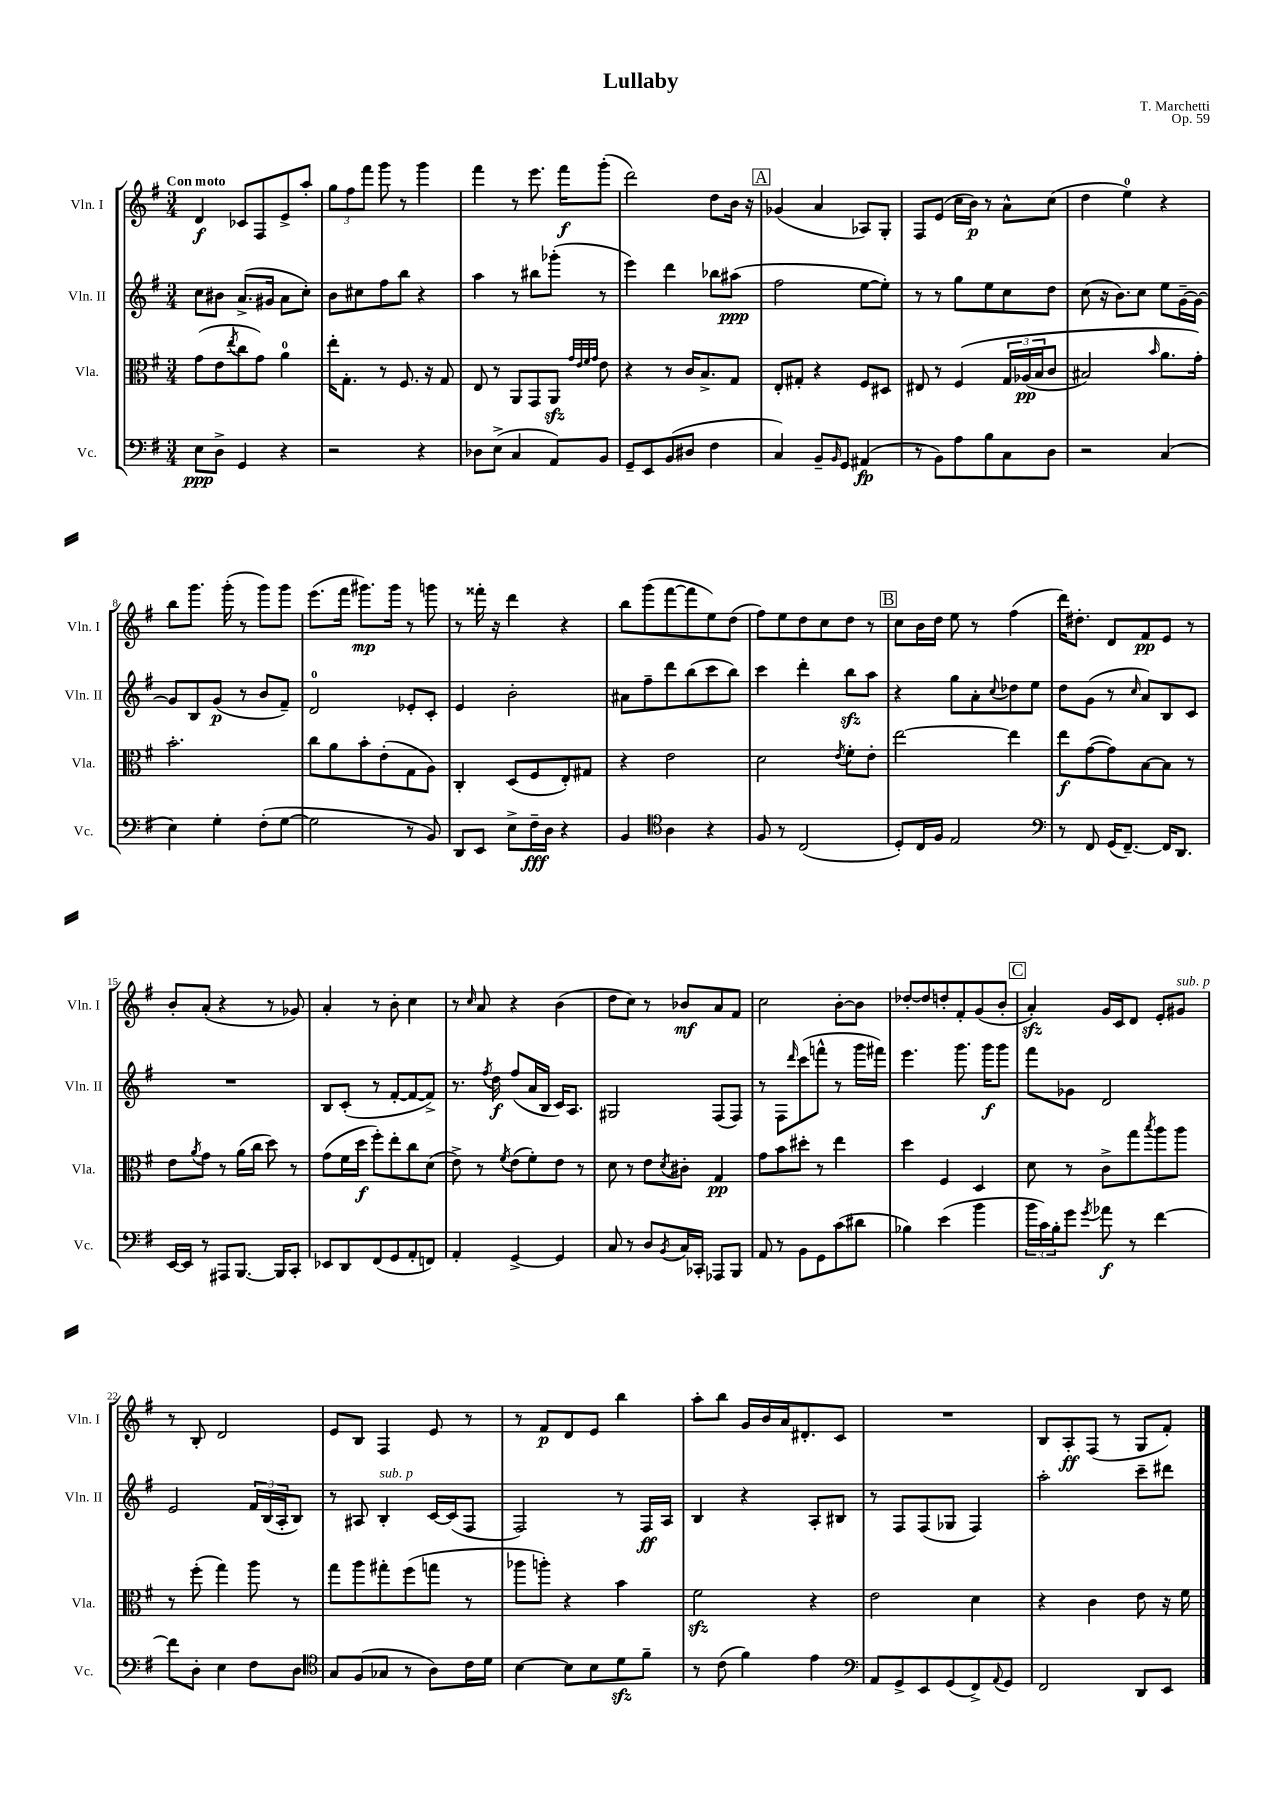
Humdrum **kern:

**kern	**dynam	**kern	**dynam	**kern	**dynam	**kern	**dynam
*part4	*part4	*part3	*part3	*part2	*part2	*part1	*part1
*staff4	*staff4	*staff3	*staff3	*staff2	*staff2	*staff1	*staff1
*I"Vc.	*	*I"Vla.	*	*I"Vln. II	*	*I"Vln. I	*
*I'Vc.	*	*I'Vla.	*	*I'Vln. II	*	*I'Vln. I	*
*clefF4	*	*clefC3	*	*clefG2	*	*clefG2	*
*k[f#]	*	*k[f#]	*	*k[f#]	*	*k[f#]	*
*M3/4	*	*M3/4	*	*M3/4	*	*M3/4	*
=1	=1	=1	=1	=1	=1	=1	=1
!	!	!	!	!	!	!LO:TX:a:B:t=Con moto	!
8E\L	ppp	(8g\L	.	8cc\L	.	4d/	f
8D^\J	.	8e\	.	8b#X\J	.	.	.
.	.	8qee/	.	.	.	.	.
4GG/	.	8cc\	.	(8.a^/L	.	8c-X/L	.
.	.	8g\J)	.	.	.	8F#/	.
.	.	.	.	16g#X/Jk	.	.	.
4r	.	4a\	.	8a\L	.	8e^/	.
.	.	.	.	8cc'\J)	.	8aa'/J	.
=2	=2	=2	=2	=2	=2	=2	=2
2r	.	16ee'\KL	.	8b\L	.	12gg\L	.
.	.	8.G'\J	.	.	.	.	.
.	.	.	.	.	.	12ff#\	.
.	.	.	.	8cc#X\	.	.	.
.	.	.	.	.	.	12fff#\J	.
.	.	8r	.	8ff#\	.	8ggg\	.
.	.	8.F#/	.	8bb\J	.	8r	.
4r	.	.	.	4r	.	4ggg\	.
.	.	16r	.	.	.	.	.
.	.	8G/	.	.	.	.	.
=3	=3	=3	=3	=3	=3	=3	=3
8D-X\L	.	8E/	.	4aa\	.	4fff#\	.
(8E^\J	.	8r	.	.	.	.	.
4C/	.	8AA/L	.	8r	.	8r	.
.	.	8GG/	.	8bb#X\L	.	8.eee\	.
8AA/L)	.	8AAzz/J	.	(8ggg-X'\J	.	.	.
.	.	.	.	.	.	16fff#\KL	f
.	.	32qqg/LLL	.	.	.	.	.
.	.	32qqe/	.	.	.	.	.
.	.	32qqf#/	.	.	.	.	.
.	.	32qqg/JJJ	.	.	.	.	.
8BB/J	.	8e\	.	8r	.	(8ggg'\J	.
=4	=4	=4	=4	=4	=4	=4	=4
8GG~/L	.	4r	.	4eee\)	.	2ddd\)	.
8EE/	.	.	.	.	.	.	.
(8BB/	.	8r	.	4ddd\	.	.	.
8D#X/J	.	16c/KL	.	.	.	.	.
.	.	8.B^/	.	.	.	.	.
4F#\	.	.	.	8bb-X\L	.	8dd\L	.
.	.	8G/J	.	(8aa#X\J	ppp	16b\Jk	.
.	.	.	.	.	.	16r	.
!!LO:REH:place=s1:t=A
=5	=5	=5	=5	=5	=5	=5	=5
4C/)	.	8E'/L	.	2ff#\	.	(4g-X/	.
.	.	8G#X'/J	.	.	.	.	.
8BB~/L	.	4r	.	.	.	4a/	.
16qqBB/	.	.	.	.	.	.	.
8GG/J	.	.	.	.	.	.	.
(4AA#X/	fp	8F#/L	.	[8ee\L	.	8A-X/L)	.
.	.	8D#X/J	.	8ee'\J])	.	8G'/J	.
=6	=6	=6	=6	=6	=6	=6	=6
8r	.	8E#X/	.	8r	.	8F#/L	.
8BB\L)	.	8r	.	8r	.	(8e/J	.
8A\	.	(4F#/	.	8gg\L	.	16cc\LL	.
.	.	.	.	.	.	16b\JJ)	p
8B\	.	.	.	8ee\	.	8r	.
8C\	.	24G/LL	.	8cc\	.	8a^^\L	.
.	.	(24A-X/	pp	.	.	.	.
.	.	24B/J	.	.	.	.	.
8D\J	.	8c/J	.	8dd\J	.	(8cc\J	.
=7	=7	=7	=7	=7	=7	=7	=7
2r	.	2B#X/)	.	(8cc\	.	4dd\	.
.	.	.	.	16r	.	.	.
.	.	.	.	8.b\L)	.	.	.
.	.	.	.	.	.	4ee\)	.
.	.	.	.	8cc\J	.	.	.
.	.	16qqb/	.	.	.	.	.
(4C/	.	8.a\L	.	8ee\L	.	4r	.
.	.	.	.	[16g~\L	.	.	.
.	.	16g'\Jk)	.	16g\JJ_	.	.	.
!!LO:LB:g=z
=8	=8	=8	=8	=8	=8	=8	=8
4E\)	.	2.b'\	.	8g/L]	.	8bb\L	.
.	.	.	.	8B/	.	8.ggg\J	.
4G'\	.	.	.	(8g/J	p	.	.
.	.	.	.	.	.	(16ggg'\	.
.	.	.	.	8r	.	8r	.
(8F#'\L	.	.	.	8b/L	.	8ggg\L)	.
[8G\J	.	.	.	8f#~/J)	.	8ggg\J	.
=9	=9	=9	=9	=9	=9	=9	=9
2G\]	.	8cc\L	.	2d/	.	(8.eee\L	.
.	.	8a\	.	.	.	.	.
.	.	.	.	.	.	16fff#\Jk	.
.	.	8b'\	.	.	.	8.ggg#X\L)	mp
.	.	(8e'\	.	.	.	.	.
.	.	.	.	.	.	16ggg#\Jk	.
8r	.	8G\	.	8e-X'/L	.	8r	.
8BB/)	.	8A\J)	.	8c'/J	.	8gggn\	.
=10	=10	=10	=10	=10	=10	=10	=10
8DD/L	.	4C'/	.	4e/	.	8r	.
8EE/J	.	.	.	.	.	16fff##X'\	.
.	.	.	.	.	.	16r	.
8E^\L	.	(8D/L	.	2b'\	.	4ddd\	.
16F#~\L	fff	8F#/	.	.	.	.	.
16D\JJ	.	.	.	.	.	.	.
4r	.	8E'/)	.	.	.	4r	.
.	.	8G#X/J	.	.	.	.	.
=11	=11	=11	=11	=11	=11	=11	=11
4BB/	.	4r	.	8a#X\L	.	8bb\L	.
.	.	.	.	8ff#~\	.	(8ggg\	.
*clefC4	*	*	*	*	*	*	*
4A\	.	2e\	.	8ddd\	.	[8fff#\	.
.	.	.	.	(8bb\	.	8fff#\]	.
4r	.	.	.	8ccc\	.	8ee\)	.
.	.	.	.	8bb\J)	.	(8dd\J	.
=12	=12	=12	=12	=12	=12	=12	=12
8F#/	.	2d\	.	4ccc\	.	8ff#\L)	.
8r	.	.	.	.	.	8ee\	.
(2C/	.	.	.	4ddd'\	.	8dd\	.
.	.	.	.	.	.	8cc\	.
.	.	8qe/	.	.	.	.	.
.	.	8f#'\L	.	8bbzz\L	.	8dd\J	.
.	.	8e'\J	.	8aa\J	.	8r	.
!!LO:REH:place=s1:t=B
=13	=13	=13	=13	=13	=13	=13	=13
8D'/L)	.	[2ee\	.	4r	.	8cc\L	.
16C/L	.	.	.	.	.	16b\L	.
16F#/JJ	.	.	.	.	.	16dd\JJ	.
2E/	.	.	.	8gg\L	.	8ee\	.
.	.	.	.	8a'\	.	8r	.
.	.	.	.	8qqcc/	.	.	.
.	.	4ee\]	.	8dd-X\	.	(4ff#\	.
.	.	.	.	8ee\J	.	.	.
=14	=14	=14	=14	=14	=14	=14	=14
*clefF4	*	*	*	*	*	*	*
8r	.	8ee\L	f	8dd\L	.	16ddd\KL)	.
.	.	.	.	.	.	8.dd#X'\J	.
8FF#/	.	([8g\	.	(8g\J	.	.	.
(16GG/KL	.	8g\])	.	8r	.	8d/L	.
[8.FF#~/J)	.	.	.	.	.	.	.
.	.	.	.	16qqcc/	.	.	.
.	.	[8B\	.	8a/L)	.	8f#/	pp
16FF#/KL]	.	8B\J]	.	8B/	.	8e/J	.
8.DD/J	.	.	.	.	.	.	.
.	.	8r	.	8c/J	.	8r	.
!!LO:LB:g=z
=15	=15	=15	=15	=15	=15	=15	=15
[16EE/LL	.	8e\L	.	2.r	.	8b'/L	.
16EE/JJ]	.	.	.	.	.	.	.
.	.	8qa/	.	.	.	.	.
8r	.	8g\J	.	.	.	(8a'/J	.
8AAA#X/L	.	8r	.	.	.	4r	.
[8.BBB/J	.	(16a\LL	.	.	.	.	.
.	.	16cc\JJ	.	.	.	.	.
.	.	8dd\)	.	.	.	8r	.
16BBB/KL]	.	.	.	.	.	.	.
8CC'/J	.	8r	.	.	.	8g-X/)	.
=16	=16	=16	=16	=16	=16	=16	=16
8EE-X/L	.	(8g\L	.	8B/L	.	4a'/	.
8DD/	.	16f#\L	.	(8c'/J	.	.	.
.	.	16dd\JJ	f	.	.	.	.
(8FF#/	.	8ff#'\L)	.	8r	.	8r	.
8GG/	.	8ee'\	.	[8f#'/L	.	8b'\	.
8AA'/	.	8cc\	.	8f#/_	.	4cc\	.
8FFn/J)	.	(8d\J	.	8f#^/J])	.	.	.
=17	=17	=17	=17	=17	=17	=17	=17
4AA'/	.	8e^\)	.	8.r	.	8r	.
.	.	.	.	.	.	16qqcc/	.
.	.	8r	.	.	.	8a/	.
.	.	.	.	8qff#/	.	.	.
.	.	.	.	16dd\	f	.	.
.	.	8qf#/	.	.	.	.	.
[4GG^/	.	(8e\L	.	(8ff#/L	.	4r	.
.	.	8f#'\)	.	16a/L	.	.	.
.	.	.	.	16B/JJ	.	.	.
4GG/]	.	8e\J	.	16c/KL)	.	(4b\	.
.	.	.	.	8.A/J	.	.	.
.	.	8r	.	.	.	.	.
=18	=18	=18	=18	=18	=18	=18	=18
8C/	.	8d\	.	2G#X/	.	8dd\L	.
8r	.	8r	.	.	.	8cc\J)	.
8D/L	.	8e\L	.	.	.	8r	.
8qBB/	.	8qd/	.	.	.	.	.
16C/L	.	8c#X'\J	.	.	.	8b-X/L	mf
16CC-X'/JJ	.	.	.	.	.	.	.
8AAA-X/L	.	4G/	pp	(8F#/L	.	8a/	.
8BBB/J	.	.	.	8F#/J)	.	8f#/J	.
=19	=19	=19	=19	=19	=19	=19	=19
8AA/	.	8g\L	.	8r	.	2cc\	.
8r	.	8b\	.	8F#\L	.	.	.
.	.	.	.	16qqddd/	.	.	.
8BB\L	.	8dd#X'\J	.	(8ccc\	.	.	.
8GG\	.	8r	.	8fffn^^\J	.	.	.
(8c\	.	4ee\	.	8r	.	[8b'\L	.
8d#X\J	.	.	.	16ggg\LL	.	8b\J]	.
.	.	.	.	16fff#X\JJ)	.	.	.
=20	=20	=20	=20	=20	=20	=20	=20
4B-X\)	.	4dd\	.	4.eee\	.	[8dd-X'/L	.
.	.	.	.	.	.	8dd-/]	.
(4e\	.	4F#/	.	.	.	8ddn'/	.
.	.	.	.	8.ggg\	.	8f#'/	.
4b\	.	4D/	.	.	.	(8g/	.
.	.	.	.	16ggg\KL	f	.	.
.	.	.	.	8ggg\J	.	8b'/J	.
!!LO:REH:place=s1:t=C
=21	=21	=21	=21	=21	=21	=21	=21
24b\LL	.	8d\	.	8fff#\L	.	4azz'/)	.
24c\)	.	.	.	.	.	.	.
24B'\J	.	.	.	.	.	.	.
8g\J	.	8r	.	8g-X\J	.	.	.
8qg/	.	.	.	.	.	.	.
8a-X\	f	8c^\L	.	2d/	.	16g/LL	.
.	.	.	.	.	.	16c/J	.
8r	.	8gg\	.	.	.	8d/J	.
.	.	8qbb/	.	.	.	.	.
[4f#\	.	8aa\	.	.	.	8e'/L	.
!	!	!	!	!	!	!LO:TX:a:i:t=sub. p	!
.	.	8aa\J	.	.	.	8g#X/J	.
!!LO:LB:g=z
=22	=22	=22	=22	=22	=22	=22	=22
8f#\L]	.	8r	.	2e/	.	8r	.
8D'\J	.	(8ff#'\	.	.	.	8B'/	.
4E\	.	4gg\)	.	.	.	2d/	.
8F#\L	.	8aa\	.	24f#/LL	.	.	.
.	.	.	.	(24B/	.	.	.
.	.	.	.	24A'/J	.	.	.
8D\J	.	8r	.	8B/J)	.	.	.
=23	=23	=23	=23	=23	=23	=23	=23
*clefC4	*	*	*	*	*	*	*
8G/L	.	8gg\L	.	8r	.	8e/L	.
(8F#/	.	8aa\	.	8A#X/	.	8B/J	.
!	!	!	!	!LO:TX:a:i:t=sub. p	!	!	!
8G-X/J	.	8gg#X'\	.	4B'/	.	4F#/	.
8r	.	(8ff#\	.	.	.	.	.
8A\L)	.	8ggn\J	.	[16c/LL	.	8e/	.
.	.	.	.	(16c/J]	.	.	.
16c\L	.	8r	.	8F#/J	.	8r	.
16d\JJ	.	.	.	.	.	.	.
=24	=24	=24	=24	=24	=24	=24	=24
[4B\	.	8aa-X\L	.	2F#/)	.	8r	.
.	.	8aan'\J)	.	.	.	8f#/L	p
8B\L]	.	4r	.	.	.	8d/	.
8B\	.	.	.	.	.	8e/J	.
8dzz\	.	4b\	.	8r	.	4bb\	.
8f#~\J	.	.	.	16F#/LL	ff	.	.
.	.	.	.	16A/JJ	.	.	.
=25	=25	=25	=25	=25	=25	=25	=25
8r	.	2f#zz\	.	4B/	.	8aa'\L	.
(8c\	.	.	.	.	.	8bb\J	.
4f#\)	.	.	.	4r	.	16g/LL	.
.	.	.	.	.	.	16b/	.
.	.	.	.	.	.	16a/J	.
.	.	.	.	.	.	8.d#X'/	.
4e\	.	4r	.	8A'/L	.	.	.
.	.	.	.	8B#X/J	.	8c/J	.
=26	=26	=26	=26	=26	=26	=26	=26
*clefF4	*	*	*	*	*	*	*
8AA/L	.	2e\	.	8r	.	2.r	.
8GG^/	.	.	.	8F#/L	.	.	.
8EE/	.	.	.	(8F#/	.	.	.
(8GG/	.	.	.	8G-X/J	.	.	.
8FF#^/)	.	4d\	.	4F#/)	.	.	.
8qqAA/	.	.	.	.	.	.	.
8GG/J	.	.	.	.	.	.	.
=27	=27	=27	=27	=27	=27	=27	=27
2FF#/	.	4r	.	2aa'\	.	8B/L	.
.	.	.	.	.	.	8A'/	ff
.	.	4c\	.	.	.	(8F#/J	.
.	.	.	.	.	.	8r	.
8DD/L	.	8e\	.	8ccc~\L	.	8G/L	.
8EE/J	.	16r	.	8ddd#X\J	.	8f#'/J)	.
.	.	16f#\	.	.	.	.	.
==	==	==	==	==	==	==	==
*-	*-	*-	*-	*-	*-	*-	*-
